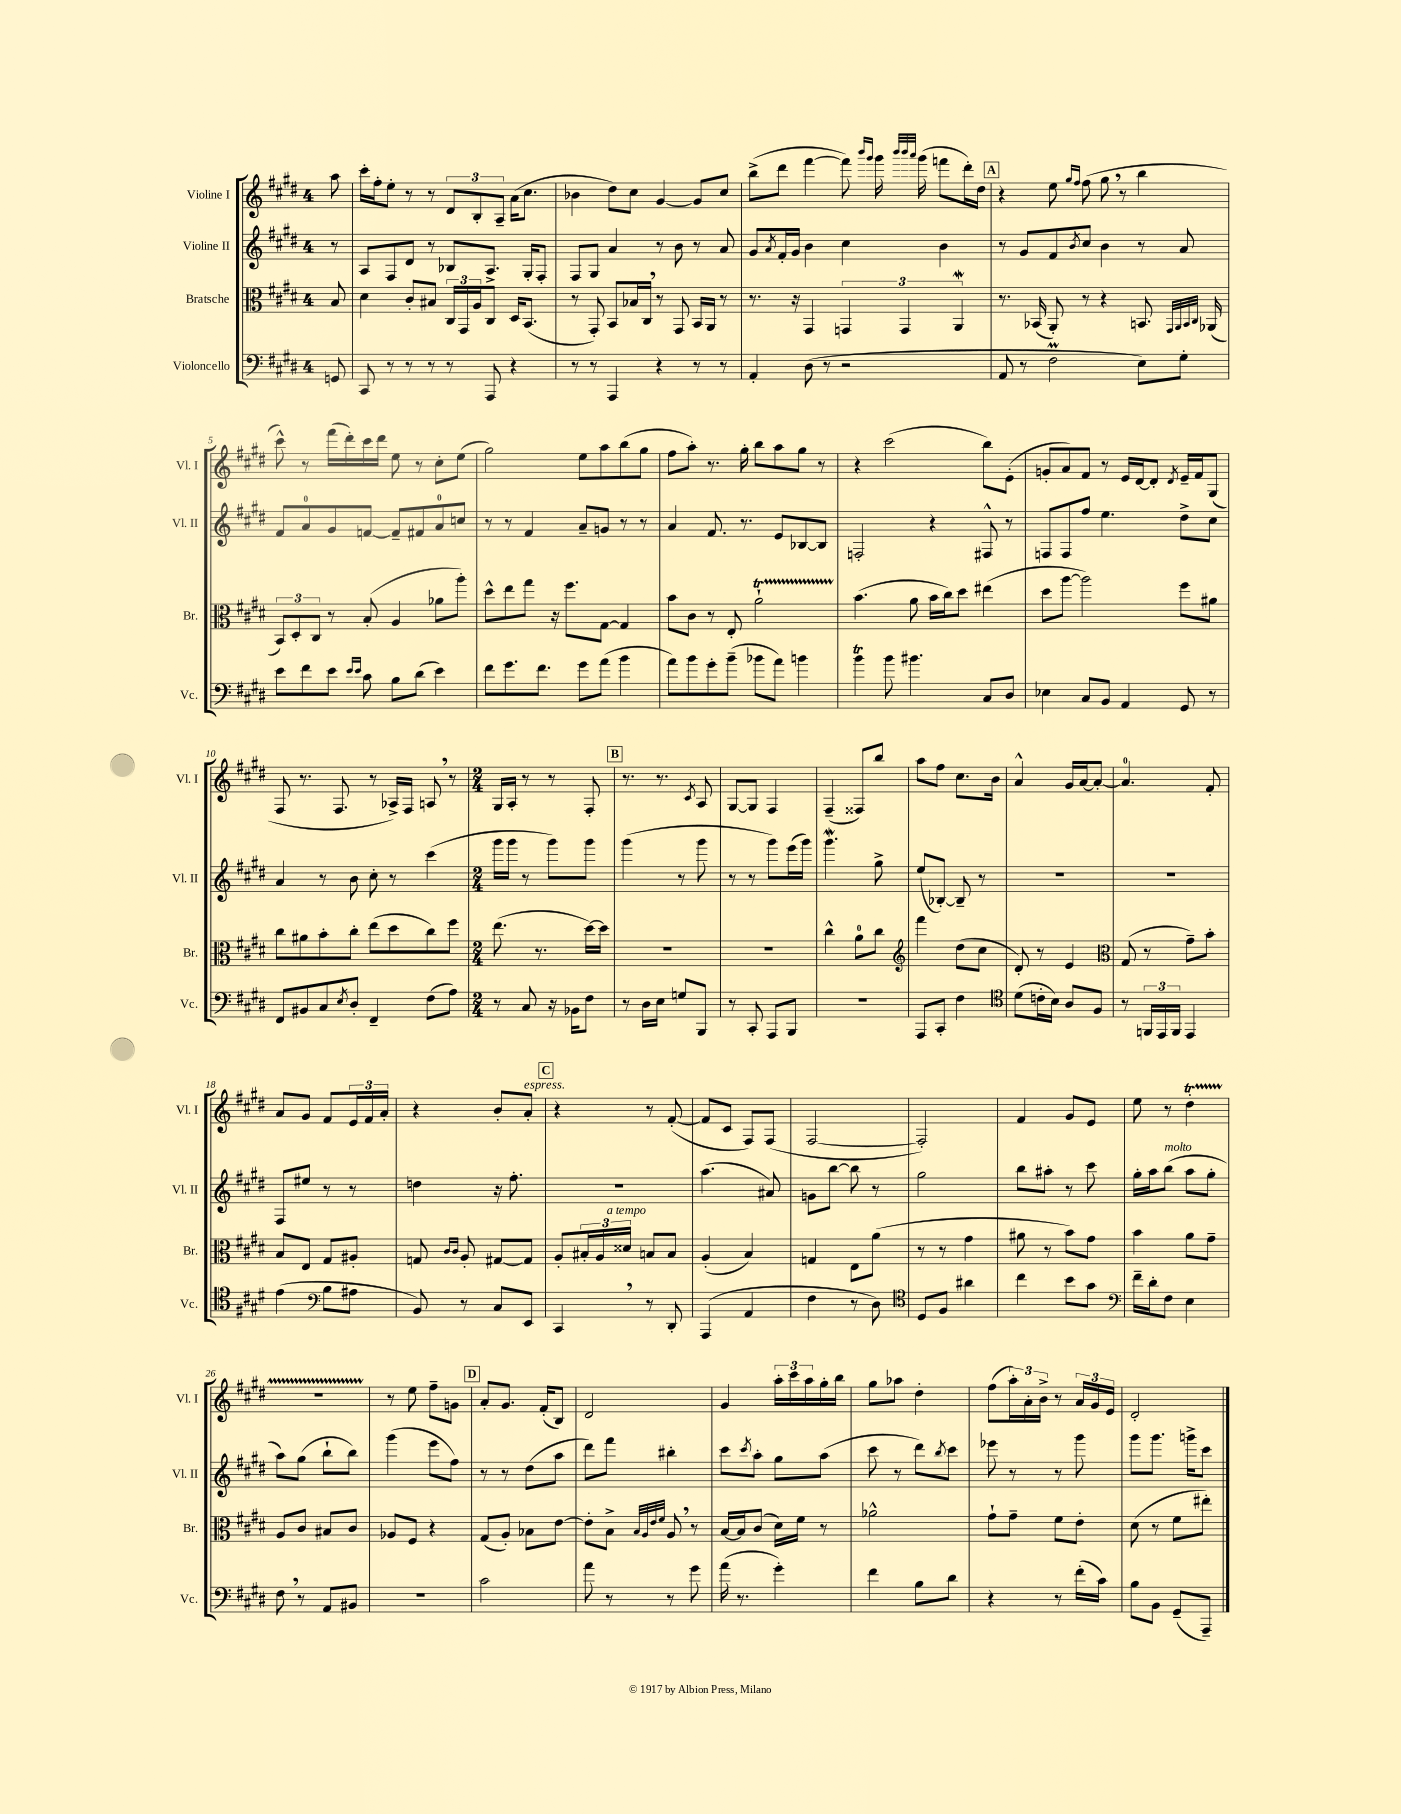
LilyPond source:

<<
\new StaffGroup <<
\new Staff = "s0" \with { instrumentName = "Violine I" shortInstrumentName = "Vl. I" } {
    \clef treble \key e \major \once \override Staff.TimeSignature.style = #'single-digit \time 4/4 \partial 8
    a''8 |
    cis'''16-. fis''16-. e''8-. r8 r8 \tuplet 3/2 { dis'8 b8-. a8-- } a'16( cis''8. |
    bes'4 dis''8) cis''8 gis'4~ gis'8 cis''8 |
    b''8->( dis'''8 fis'''4~ fis'''8) \grace { b'''16 gis'''16 } gis'''16 \grace { b'''32 b'''32 a'''32 } gis'''16( f'''8 dis'''16-.) dis''16 |
    \mark \markup { \box "A" } r4 e''8 \grace { gis''16 fis''16 } fis''8( gis''8 \breathe r8 b''4 |
    cis'''8-^) r8 fis'''16( dis'''16-.) cis'''16 dis'''16 e''8 r8 cis''8-. e''8( |
    gis''2) e''8 a''8 b''8( gis''8 |
    fis''8 a''8-.) r8. gis''16-. b''8 a''8 gis''8 r8 |
    r4 cis'''2( b''8) e'8-.( |
    g'8-. a'8) fis'8 r8 e'16 dis'16~ dis'8-. \acciaccatura { dis'8 } e'16-- fis'16 gis8( |
    fis8 r8. fis8. r8 aes16->) fis16 a8 \breathe r8 |
    \numericTimeSignature \time 2/4 gis16 a16-. r8 r8 fis8-. |
    \mark \markup { \box "B" } r8. r8. \acciaccatura { cis'8 } a8 |
    gis8~ gis8 fis4 |
    fis4--( fisis8) b''8 |
    a''8 fis''8 cis''8. b'16 |
    a'4-^ gis'16 a'16~ a'8~-. |
    a'4.-0 fis'8-. |
    a'8 gis'8 fis'8 \tuplet 3/2 { e'16 fis'16 a'16-. } |
    r4 b'8-. a'8-.^\markup { \italic "espress." } |
    \mark \markup { \box "C" } r4 r8 fis'8~-.( |
    fis'8 cis'8 fis8) fis8( |
    fis2~ |
    fis2-.) |
    fis'4 gis'8 e'8 |
    e''8 r8 dis''4-.\startTrillSpan |
    r2 |
    r8\stopTrillSpan e''8 fis''8-- g'8 |
    \mark \markup { \box "D" } a'8-. gis'8. fis'16-.( b8) |
    dis'2 |
    gis'4 \tuplet 3/2 { a''16-. cis'''16 a''16 } gis''16-. b''16 |
    gis''8 aes''8 dis''4-. |
    fis''8( \tuplet 3/2 { a''16-.) a'16-. b'16-> } r8 \tuplet 3/2 { a'16 gis'16 e'16 } |
    dis'2-. \bar "|." |
}
\new Staff = "s1" \with { instrumentName = "Violine II" shortInstrumentName = "Vl. II" } {
    \clef treble \key e \major \once \override Staff.TimeSignature.style = #'single-digit \time 4/4 \partial 8
    r8 |
    a8 fis8 dis'8 r8 bes8 a8.-> gis16-. fis8-. |
    fis8 gis8 a'4 r8 b'8 r8 a'8 |
    gis'8 \acciaccatura { a'8 } fis'16-. gis'16 b'4 cis''4 b'4 |
    \mark \markup { \box "A" } r8 gis'8 fis'8 \acciaccatura { b'8 } cis''8 b'4 r8 a'8 |
    fis'8 a'8-0 gis'8 f'8~ f'8-- fis'8 a'8-0 c''8 |
    r8 r8 fis'4 a'8-- g'8 r8 r8 |
    a'4 fis'8. r8. e'8 bes8~ bes8 |
    f2-. r4 fis8-^ r8 |
    f8 f8 fis''8 e''4. dis''8-> cis''8 |
    a'4 r8 b'8 cis''8-. r8 cis'''4( |
    \numericTimeSignature \time 2/4 gis'''16 gis'''16 r8 gis'''8) gis'''8 |
    \mark \markup { \box "B" } gis'''4( r8 gis'''8 |
    r8 r8 gis'''8) e'''16( gis'''16) |
    gis'''4.\mordent gis''8-> |
    e''8( bes8~-.) bes8-- r8 |
    R2 |
    R2 |
    fis8 eis''8 r8 r8 |
    d''4 r16 fis''8.-. |
    \mark \markup { \box "C" } R2 |
    a''4.( ais'8) |
    g'8 b''8~ b''8 r8 |
    gis''2 |
    b''8 ais''8-. r8 cis'''8 |
    gis''16-. a''16 b''8^\markup { \italic "molto" }( a''8 gis''8-. |
    a''8) gis''8( b''8-! b''8) |
    gis'''4( e'''8 fis''8) |
    \mark \markup { \box "D" } r8 r8 dis''8( a''8 |
    dis'''8) fis'''8 bis''4-. |
    cis'''8 \acciaccatura { cis'''8 } a''8-. gis''8 a''8( |
    cis'''8 r8 dis'''8) \acciaccatura { b''8 } cis'''8 |
    ees'''8 r8 r8 gis'''8 |
    gis'''8 gis'''8. g'''16-> cis'''8 \bar "|." |
}
\new Staff = "s2" \with { instrumentName = "Bratsche" shortInstrumentName = "Br." } {
    \clef alto \key e \major \once \override Staff.TimeSignature.style = #'single-digit \time 4/4 \partial 8
    b8 |
    dis'4 cis'8-. bis8 \tuplet 3/2 { cis16 gis,16 a16 } cis8 dis16 b,8.( |
    r8 gis,8-.) b,8 bes16 cis16 \breathe r8 gis,8 b,16 a,16 r8 |
    r8. r16 gis,4 \tuplet 3/2 { g,4 g,4 a,4\mordent } |
    \mark \markup { \box "A" } r8. bes,16( a,8-.) r8 r4 b,8. \grace { gis,32 a,32 b,32 cis32 } aes,16( |
    \tuplet 3/2 { b,8) dis8-. cis8 } r8 b8-.( a4 aes'8 a''8-.) |
    dis''8-^ e''8 gis''8 r16 fis''8. gis8~ gis4 |
    b'8 cis'8 r8 e8-. a'2-!\startTrillSpan |
    b'4.\stopTrillSpan( a'8 b'16 cis''16) dis''8 eis''4( |
    dis''8 a''8~ a''2) fis''8 ais'8 |
    cis''8 ais'8 b'8-. cis''8-. e''8( dis''8 cis''8) fis''8 |
    \numericTimeSignature \time 2/4 e''8.( r8. dis''16~) dis''16 |
    \mark \markup { \box "B" } R2 |
    R2 |
    cis''4-^ a'8-0 cis''8 |
    \clef treble fis'''4 dis''8( cis''8 |
    dis'8-.) r8 e'4 |
    \clef alto gis8( r8 gis'8--) b'8-. |
    b8 e8 gis8 ais8-. |
    g8 \grace { cis'16 cis'16 } a8-. gis8~ gis8 |
    \mark \markup { \box "C" } a8-. \tuplet 3/2 { bis16-. a16 disis'16^\markup { \italic "a tempo" } } b8 b8 |
    a4-.( b4) |
    g4 e8 a'8( |
    r8 r8 gis'4 |
    ais'8 r8 b'8) gis'8 |
    b'4 a'8 gis'8-- |
    a8 cis'8 bis8 cis'8 |
    aes8 fis8 r4 |
    \mark \markup { \box "D" } gis8( a8-.) bes8 e'8~ |
    e'8-. b8-> \grace { b32 a32 e'32 fis'32 } a8 \breathe r8 |
    b16~ b16 cis'8( dis'16) fis'16 r8 |
    aes'2-^ |
    gis'8-! gis'8-- fis'8 e'8-. |
    dis'8( r8 fis'8 eis''8-.) \bar "|." |
}
\new Staff = "s3" \with { instrumentName = "Violoncello" shortInstrumentName = "Vc." } {
    \clef bass \key e \major \once \override Staff.TimeSignature.style = #'single-digit \time 4/4 \partial 8
    g,8 |
    cis,8 r8 r8 r8 r8 a,,8 r4 |
    r8 r8 a,,4 r4 r8 r8 |
    a,4-. dis8( r8 r2 |
    \mark \markup { \box "A" } a,8 r8 fis2\prall e8) gis8-. |
    e'8 fis'8 e'8 \grace { e'16 e'16 } cis'8 b8 dis'8( e'4) |
    fis'8 gis'8. fis'8. gis'8 a'8( b'4 |
    a'8) b'8 gis'8-. b'8--( bes'8 a'8) b'4 |
    b'4\trill b'8 bis'4. cis8 dis8 |
    ees4 cis8 b,8 a,4 gis,8 r8 |
    fis,8 bis,8 cis8 \acciaccatura { e8 } dis8-. fis,4-- fis8( a8) |
    \numericTimeSignature \time 2/4 r8 cis8 r16 bes,16 fis8 |
    \mark \markup { \box "B" } r8 dis16 e16 g8 b,,8 |
    r8 cis,8-. a,,8 b,,8 |
    r2 |
    a,,8 cis,8-. fis4 |
    \clef tenor dis'8( c'16-. b16) a8 fis8 |
    r8 \tuplet 3/2 { f,16 e,16 f,16 } e,4 |
    e'4( \clef bass b8 ais8 |
    b,8) r8 cis8 e,8 |
    \mark \markup { \box "C" } cis,4 \breathe r8 dis,8-. |
    a,,4( a,4 |
    fis4 r8 dis8) |
    \clef tenor dis8 fis8 ais'4 |
    cis''4 b'8 gis'8 |
    \clef bass fis'16-- dis'16-. fis8 e4 |
    fis8 \breathe r8 a,8 bis,8 |
    R2 |
    \mark \markup { \box "D" } cis'2 |
    a'8 r8 r8 gis'8 |
    a'16( r8. gis'4-.) |
    fis'4 b8 dis'8 |
    r4 r8 fis'16-.( cis'16) |
    b8 b,8 gis,8--( a,,8--) \bar "|." |
}
>>
>>
